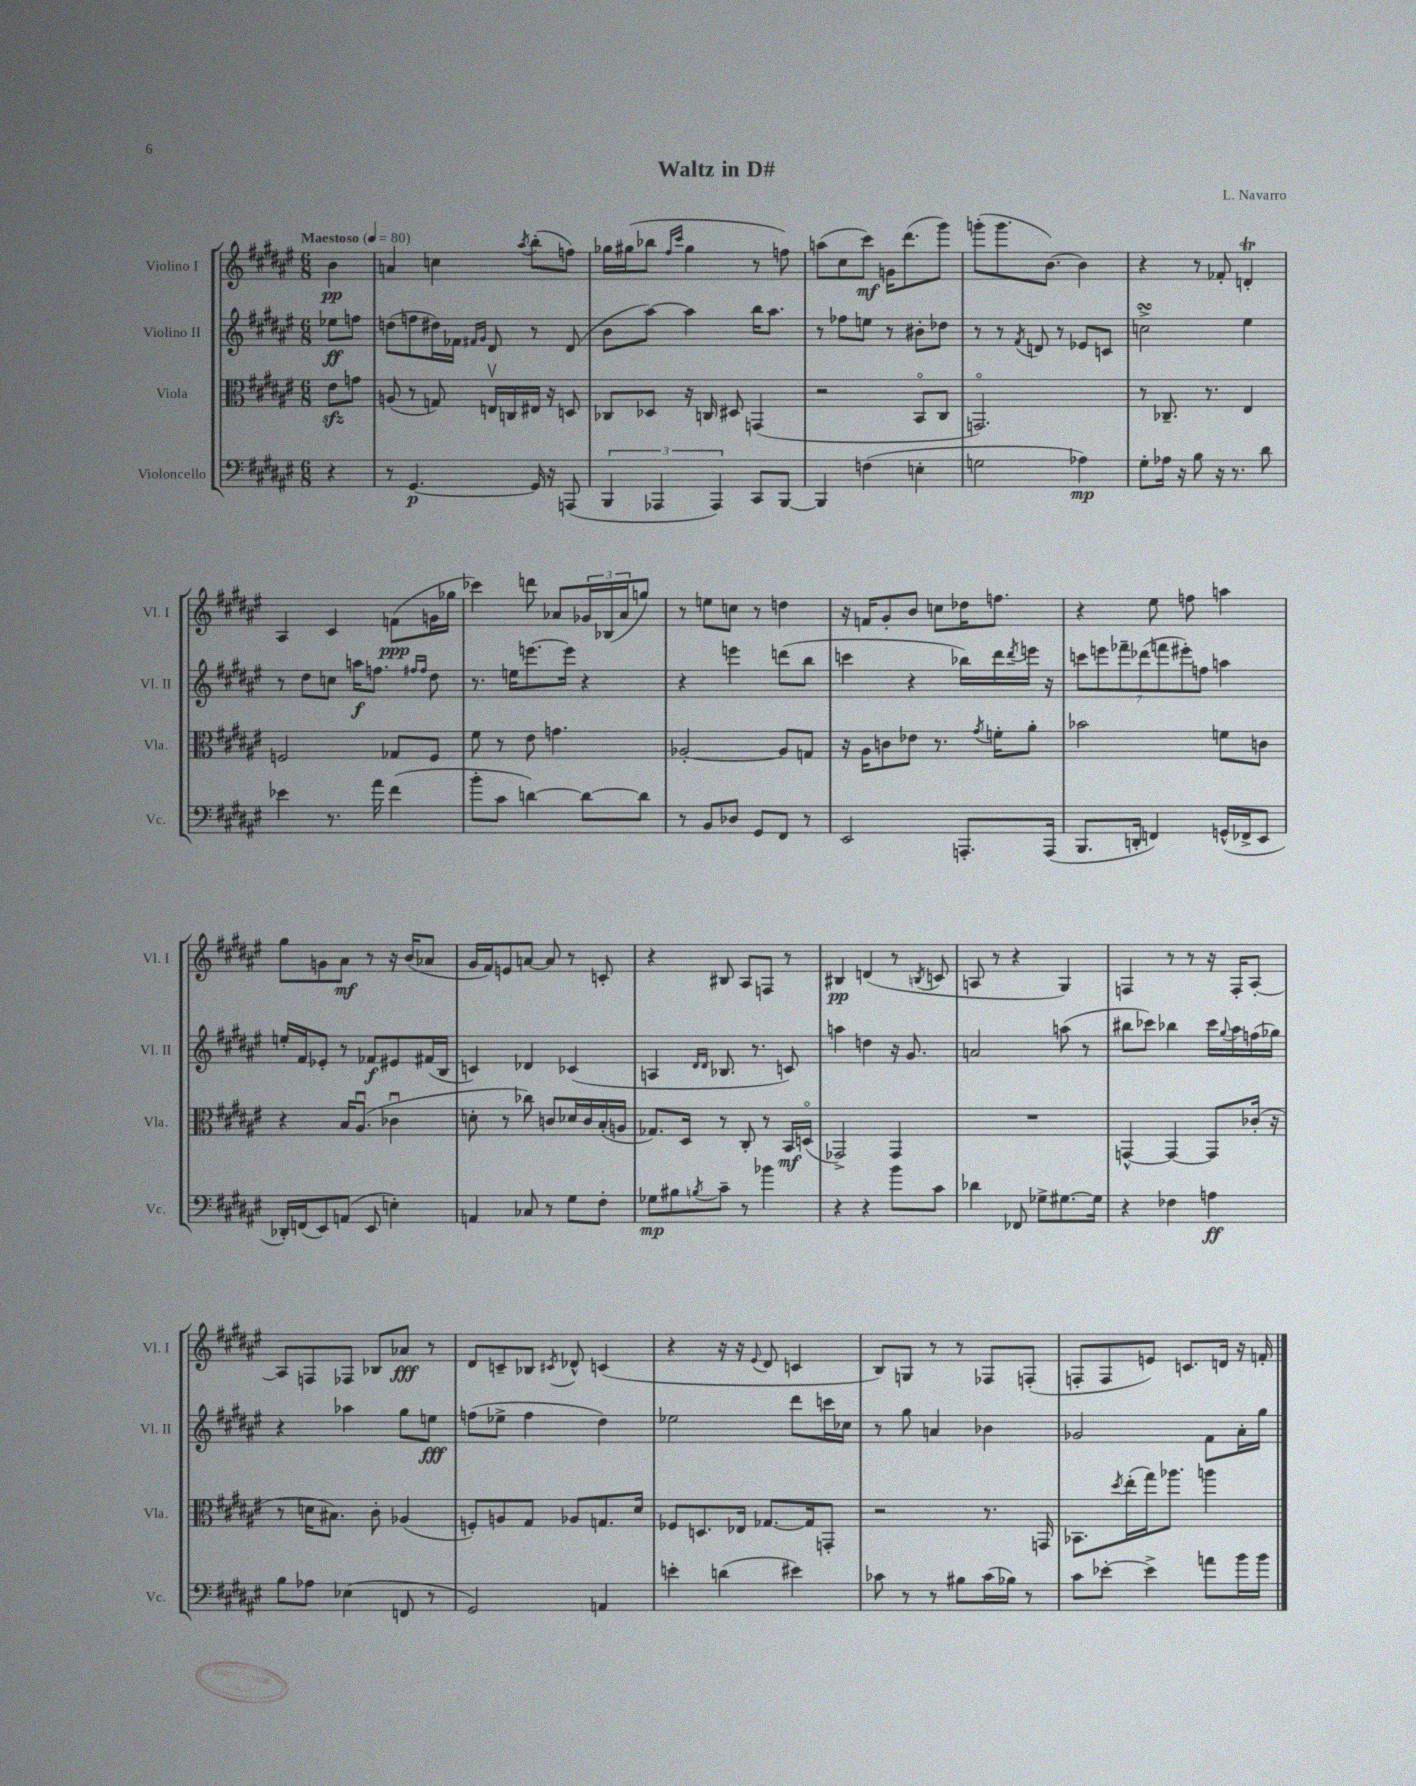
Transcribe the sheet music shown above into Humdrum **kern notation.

**kern	**kern	**kern	**kern
*staff4	*staff3	*staff2	*staff1
*clefF4	*clefC3	*clefG2	*clefG2
*k[f#c#g#d#a#e#]	*k[f#c#g#d#a#e#]	*k[f#c#g#d#a#e#]	*k[f#c#g#d#a#e#]
*M6/8	*M6/8	*M6/8	*M6/8
*MM80	*MM80	*MM80	*MM80
4r	8e#	8ee-	4b
.	8g	8ff	.
=	=	=	=
8r	(8A	(8dd	4a
[4.GG#	8r	8ff	.
.	8G)	16dd#)	4cc
.	.	16f-	.
.	.	16qqf#	.
.	.	16qqg#	.
.	16Ev	8d#	.
.	16C	.	.
.	.	.	8qaa#
16GG#]	16E#	8r	(8bb'
16r	16r	.	.
(8AAA	8D	(8d#	8ff)
=	=	=	=
6BBB	8C-	8b	16gg-
.	.	.	(16gg#
.	8D-	[8aa#)	8bb-
6AAA-	.	.	.
.	.	.	16qqff#
.	.	.	16qqccc#
.	16r	4aa#]	4gg#
.	16C	.	.
6AAA-)	.	.	.
.	8D#	.	.
8CC#	(4GG	16bb	8r
.	.	8.aa#	.
[8BBB	.	.	8ff)
=	=	=	=
4BBB]	2r	8r	(8aa
.	.	8ff-	8cc#
(4F	.	8ee	8ccc#)
.	.	8r	16g
.	.	.	(8.ddd#
4E'	8BBo	8b#'	.
.	8C#	8dd-	8ggg#)
=	=	=	=
2G	2.GGo)	8r	(8ggg'
.	.	8r	8.ggg
.	.	8qf#	.
.	.	8d	.
.	.	.	[8.b)
.	.	8r	.
4A-)	.	8e-	4b]
.	.	8c	.
=	=	=	=
8G#'	8r	2cc^	4r
16A-	8.C-~	.	.
16r	.	.	.
8B	.	.	8r
.	8.r	.	.
16r	.	.	8f-'
8.r	.	.	.
.	4E#	4ee#	4d'
8d#	.	.	.
=	=	=	=
4e-	2F	8r	4A#
.	.	8dd#	.
8.r	.	8cc	4c#
.	.	16aa	.
16a#	.	8.ff	.
(4f#	8G-	.	(8f
.	.	16qqff#	.
.	.	16qqff#	.
.	8F	8dd#	16g
.	.	.	16gg-
=	=	=	=
8b'	8f#	8.r	4ccc-)
8c#	8r	.	.
.	.	16ee	.
[4d)	8e#	[8.eee	8ddd
.	4.g	.	8a-
.	.	16eee]	.
8d_	.	4r	24g-
.	.	.	(24B-
.	.	.	24a-
8d]	.	.	8gg)
=	=	=	=
8r	[2A-'	4r	8r
8BB	.	.	8ee
8D-	.	4eee	8cc
8GG#	.	.	8r
8FF#	8A-]	(8ddd	4dd
8r	8G	8bb	.
=	=	=	=
2EE#	16r	4ccc	16r
.	16A#	.	16f
.	8c	.	8g#'
.	8e-	4r	8b
.	8.r	.	8cc
8.AAA'	.	16bb-)	16dd-
.	8qg#	.	.
.	16f'	16ddd#	8.ff
.	.	8qddd#	.
.	8a#'	16eee	.
(16AAA	.	16r	.
=	=	=	=
8.BBB	2b-	14ccc	4r
.	.	14eee	.
.	.	14fff-~	.
16DD'	.	.	.
.	.	(14ddd-	.
4FF)	.	.	8ee#
.	.	14fff	.
.	.	14eee#')	.
.	.	.	8ff
.	.	14ff	.
(16GG^^	8f	4aa	4aa
16FF-^	.	.	.
8EE#	8c	.	.
=	=	=	=
16DD-')	4r	16ee'	8gg#
(16FF	.	16f#	.
8EE#)	.	8e-'	8g
(8AA	16B	8r	8a#
.	(8.A#u	.	.
8EE#	.	8f-	8r
4E')	4c-u	8e#	16r
.	.	.	(16b
.	.	(16f#	8a-
.	.	16B	.
=	=	=	=
4AA	8d'	4c)	16g#
.	.	.	16f#)
.	8r	.	8e
8C-	8cc-)	4d-	[8a
8r	8c	.	8a]
8G#	16d-	(4c-	8r
.	16c	.	.
8F#'	(16B'	.	8c'
.	16A	.	.
=	=	=	=
8G-	8.G-)	4A	4r
8B#	.	.	.
.	16D#	.	.
.	.	16qqd#	.
8qB	.	16qqd#	.
8c#~	8r	8.B-	8B#
8r	8C#'	.	8A#
.	.	8.r	.
4b-	8r	.	8F
.	16BB	8c)	8r
.	(16Do	.	.
=	=	=	=
4r	2GG-^)	4aa	4B#
4r	.	4dd	(4d
8b	4GG-	16r	8r
.	.	8.g#	.
.	.	.	8qB
8c#	.	.	8c
=	=	=	=
4d-	2.r	2a	8A
.	.	.	8r
8FF-	.	.	4r
8G-^	.	.	.
[8.G#	.	(8aa	4G#)
.	.	8r	.
16G#]	.	.	.
=	=	=	=
4r	[4GG^^	8bb#	4F
.	.	8ccc-)	.
4F-	4GG_	4bb-	8r
.	.	.	8r
4A	8GG]	16ccc-	16r
.	.	8qqgg#	.
.	.	16aa#	16F'
.	(16c-'	(16ff	[8A#'
.	16r	16gg-)	.
=	=	=	=
8B	8r	4r	8A#]
8A-	16d	.	8F
.	8.B#)	.	.
(4E-	.	4aa-	8F-
.	8c#'	.	8B-
8FF	(4A-	8gg#	8a-
8r	.	8ee	8r
=	=	=	=
2GG#)	8F')	(8ff	8d#
.	8A	8ee-^	8c~
.	8G#	4ff	8B-
.	.	.	8qc#
.	8A-	.	8d-^^
4AA	8.G	4dd#)	(4c
.	16d#	.	.
=	=	=	=
4e'	8F-	2ee-	4r
.	8.D	.	.
(4d	.	.	16r
.	16E-	.	16r
.	.	.	8qqe#
.	[8.G-	.	8d#
4e#)	.	8ddd#	4c
.	16G-]	.	.
.	8GG'	16ccc	.
.	.	16cc-	.
=	=	=	=
8c-	2r	8r	8B)
8r	.	8gg#	8G
8r	.	4a	8r
8B#	.	.	8r
(16c-	8.r	4b-	8F-
16B-)	.	.	.
8r	.	.	(8F'
.	16GG	.	.
=	=	=	=
8c#	8.BB-	2g-	8F'
[8e-'	.	.	8F
.	8qdd#	.	.
.	(16ee#'	.	.
4e-^]	16gg#)	.	8e)
.	8.aa-	.	.
.	.	.	8.c
8a	4aa	8f#	.
.	.	.	16d
16b	.	16a#'	16r
16b	.	16gg#	16f'
==	==	==	==
*-	*-	*-	*-
